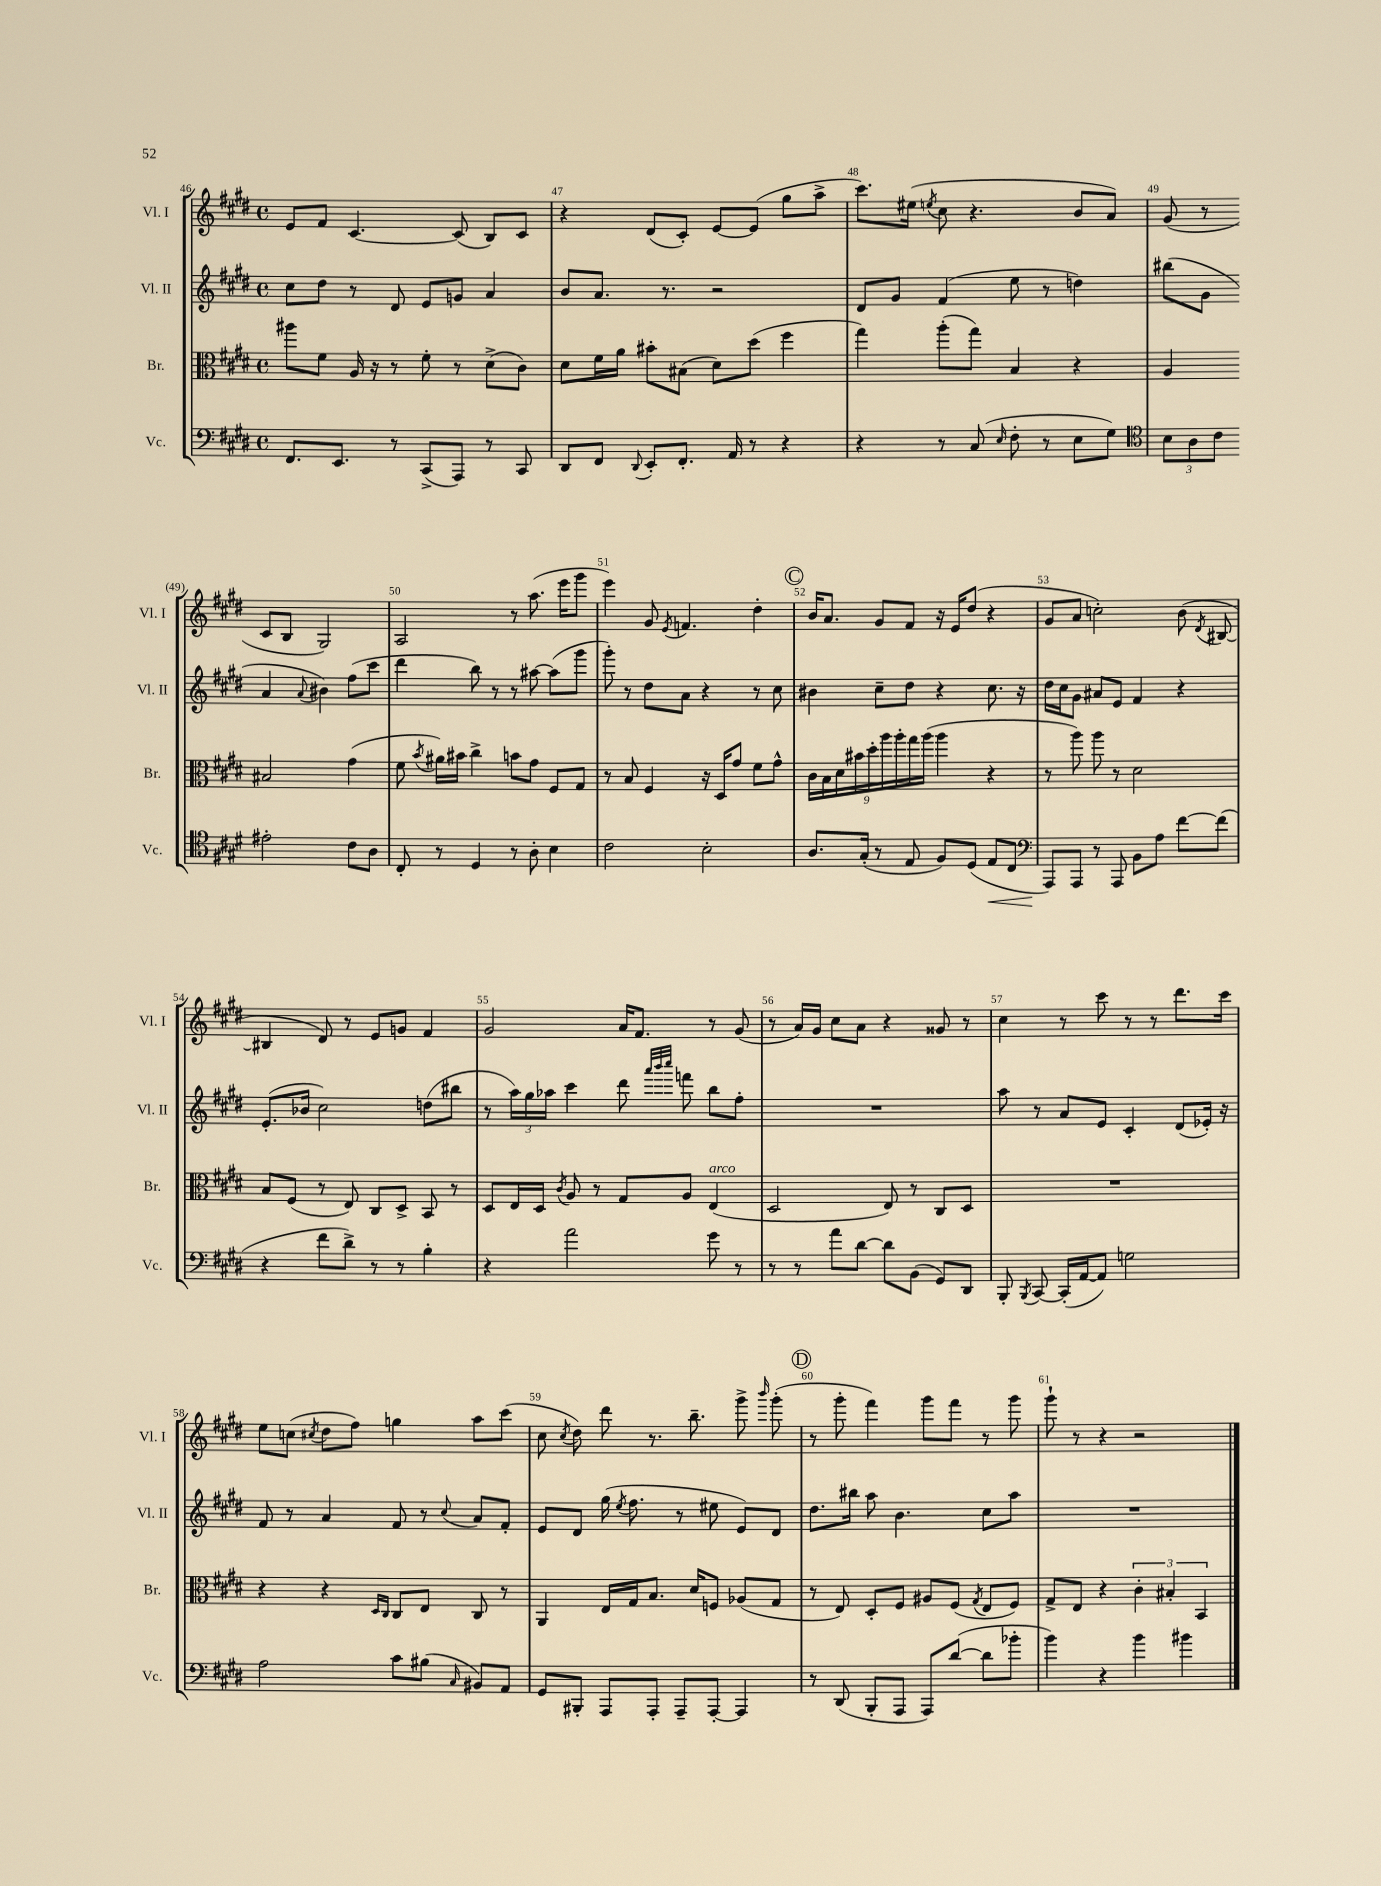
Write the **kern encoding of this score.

**kern	**dynam	**kern	**kern	**kern
*part4	*part4	*part3	*part2	*part1
*staff4	*staff4	*staff3	*staff2	*staff1
*I"Vc.	*	*I"Br.	*I"Vl. II	*I"Vl. I
*I'Vc.	*	*I'Br.	*I'Vl. II	*I'Vl. I
*clefF4	*	*clefC3	*clefG2	*clefG2
*k[f#c#g#d#]	*	*k[f#c#g#d#]	*k[f#c#g#d#]	*k[f#c#g#d#]
*M4/4	*	*M4/4	*M4/4	*M4/4
*met(c)	*	*met(c)	*met(c)	*met(c)
=46	=46	=46	=46	=46
8.FF#/L	.	8aa#X\L	8cc#\L	8e/L
.	.	8f#\J	8dd#\J	8f#/J
8.EE/J	.	.	.	.
.	.	16A/	8r	[4.c#/
.	.	16r	.	.
8r	.	8r	8d#/	.
(8CC#^/L	.	8f#'\	8e/L	.
8AAA/J)	.	8r	8gn/J	(8c#/]
8r	.	(8d#^\L	4a/	8B/L)
8CC#/	.	8c#\J)	.	8c#/J
=47	=47	=47	=47	=47
8DD#/L	.	8d#\L	8b/L	4r
8FF#/J	.	16f#\L	8.a/J	.
.	.	16a\JJ	.	.
8qqDD#/	.	.	.	.
8EE'/L	.	8b#X'\L	.	(8d#/L
.	.	.	8.r	.
8.FF#'/J	.	(8B#X\J	.	8c#'/J)
.	.	8d#\L)	2r	[8e/L
16AA/	.	.	.	.
8r	.	(8dd#\J	.	(8e/J]
4r	.	4ff#\	.	8gg#\L
.	.	.	.	8aa^\J
=48	=48	=48	=48	=48
4r	.	4gg#\)	8d#/L	8.ccc#\L)
.	.	.	8g#/J	.
.	.	.	.	(16ee#X\Jk
.	.	.	.	8qeen/
8r	.	(8aa'\L	(4f#/	8cc#\
(8C#/	.	8gg#\J)	.	4.r
16qqE/	.	.	.	.
8F#'\	.	4B/	8ee\	.
8r	.	.	8r	.
8E\L	.	4r	4ddn\)	8b/L
8G#\J)	.	.	.	8a/J)
=49	=49	=49	=49	=49
*clefC4	*	*	*	*
12B\L	.	4A/	(8bb#X\L	(8g#/
12A\	.	.	.	.
.	.	.	8g#\J	8r
12c#\J	.	.	.	.
2e#X'\	.	2B#X/	4a/	8c#/L
.	.	.	.	8B/J
.	.	.	8qqa/	.
.	.	.	4b#X\)	2G#/)
8c#\L	.	(4g#\	(8ff#\L	.
8A\J	.	.	8ccc#\J	.
!!LO:LB:g=z
=50	=50	=50	=50	=50
8C#'/	.	8f#\	4ddd#\	2A/
.	.	8qb/	.	.
8r	.	16a#X\LL)	.	.
.	.	16b#X\JJ	.	.
4D#/	.	4cc#^\	8bb\)	.
.	.	.	8r	.
8r	.	8bn\L	8r	8r
8A'\	.	8g#\J	[8aa#X\	(8.aa\
4B\	.	8F#/L	(8aa#\L]	.
.	.	.	.	16eee\KL
.	.	8G#/J	8ggg#\J	8ggg#\J
=51	=51	=51	=51	=51
2c#\	.	8r	8ggg#'\)	4eee\)
.	.	8B/	8r	.
.	.	4F#/	8dd#\L	8g#/
.	.	.	.	8qe/
.	.	.	8a\J	4.fn/
2B'\	.	16r	4r	.
.	.	16D#/KL	.	.
.	.	8g#/J	.	.
.	.	8f#\L	8r	4dd#'\
.	.	8g#^^\J	8cc#\	.
!!LO:REH:place=s1:t=C
=52	=52	=52	=52	=52
8.A/L	.	18c#\LL	4b#X\	16b/KL
.	.	18B\	.	.
.	.	.	.	8.a/J
.	.	18d#\	.	.
.	.	18b#X\	.	.
(16G#'/Jk	.	.	.	.
.	.	18dd#'\	.	.
8r	.	.	8cc#~\L	8g#/L
.	.	18aa\	.	.
.	.	18aa'\	.	.
8E/	.	.	8dd#\J	8f#/J
.	.	18gg#\	.	.
.	.	(18aa\JJ	.	.
8F#/L)	.	4aa\	4r	16r
.	.	.	.	16e/KL
(8D#/J	.	.	.	(8dd#/J
!	!LO:HP:b	!	!	!
8E/L	<	4r	8.cc#\	4r
8C#/J	.	.	.	.
.	.	.	16r	.
=53	=53	=53	=53	=53
*clefF4	*	*	*	*
8AAA/L)	.	8r	16dd#\LL	8g#/L
.	.	.	16cc#\J	.
8AAA/J	[	8aa\)	8g#\J	8a/J
8r	.	8aa\	8a#X/L	2ccn'\)
8AAA/	.	8r	8e/J	.
8BB\L	.	2d#\	4f#/	.
8A\J	.	.	.	.
[8f#\L	.	.	4r	(8b\
.	.	.	.	8qd#/
(8f#\J]	.	.	.	[8B#X/
!!LO:LB:g=z
=54	=54	=54	=54	=54
4r	.	8B/L	(8.e'/L	4B#X/]
.	.	(8F#/J	.	.
.	.	.	16b-X/Jk	.
8f#\L	.	8r	2cc#\)	8d#/)
8d#^\J)	.	8E/)	.	8r
8r	.	8C#/L	.	8e/L
8r	.	8D#^/J	.	8gn/J
4B'\	.	8BB/	(8ddn\L	4f#/
.	.	8r	8bb#X\J	.
=55	=55	=55	=55	=55
4r	.	8D#/L	8r	2g#/
.	.	16E/L	24aa\LL)	.
.	.	.	24gg#\	.
.	.	16D#/JJ	.	.
.	.	.	24aa-X\JJ	.
.	.	8qc#/	.	.
2a\	.	8A/	4ccc#\	.
.	.	8r	.	.
.	.	8G#/L	8ddd#\	16a/KL
.	.	.	.	8.f#/J
.	.	.	32qqaaa/LLL	.
.	.	.	32qqbbb/	.
.	.	.	32qqcccc#/JJJ	.
.	.	8A/J	8fffn\	.
!	!	!LO:TX:a:i:t=arco	!	!
8g#\	.	(4E/	8bb\L	8r
8r	.	.	8ff#'\J	(8g#/
=56	=56	=56	=56	=56
8r	.	2D#/	1r	8r
8r	.	.	.	16a/LL)
.	.	.	.	16g#/JJ
8a\L	.	.	.	8cc#\L
[8d#\J	.	.	.	8a\J
8d#\L]	.	8E/)	.	4r
(8BB\J	.	8r	.	.
8GG#/L)	.	8C#/L	.	8g##X/
8DD#/J	.	8D#/J	.	8r
=57	=57	=57	=57	=57
8BBB'/	.	1r	8aa\	4cc#\
8qBBB/	.	.	.	.
[8CC#/	.	.	8r	.
(16CC#'/LL]	.	.	8a/L	8r
[16AA/J	.	.	.	.
8AA/J])	.	.	8e/J	8ccc#\
2Gn\	.	.	4c#'/	8r
.	.	.	.	8r
.	.	.	(8d#/L	8.ddd#\L
.	.	.	16e-X'/Jk)	.
.	.	.	16r	16ccc#\Jk
!!LO:LB:g=z
=58	=58	=58	=58	=58
2A\	.	4r	8f#/	8ee\L
.	.	.	8r	(8ccn\J
.	.	.	.	8qcc#X/
.	.	4r	4a/	8dd#\L
.	.	.	.	8ff#\J)
.	.	16qqD#/LL	.	.
.	.	16qqC#/JJ	.	.
8c#\L	.	8C#/L	8f#/	4ggn\
(8B#X\J	.	8E/J	8r	.
16qqC#/	.	.	8qqcc#/	.
8BB#X/L)	.	8C#/	8a/L	8aa\L
8AA/J	.	8r	8f#'/J	(8ccc#\J
=59	=59	=59	=59	=59
8GG#/L	.	4AA/	8e/L	8cc#\
.	.	.	.	8qcc#/
8BBB#X'/J	.	.	8d#/J	8dd#\)
8AAA/L	.	16E/LL	(16gg#\	8ddd#\
.	.	.	8qee/	.
.	.	16G#/J	8.ff#\	.
8AAA'/J	.	8.B/J	.	8.r
8AAA~/L	.	.	8r	.
.	.	16d#/KL	.	8.bb~\
[8AAA'/J	.	8Fn/J	8ee#X\	.
4AAA/]	.	(8A-X/L	8e/L)	8ggg#^\
.	.	.	.	16qqbbb/
.	.	8G#/J	8d#/J	(8ggg#'\
!!LO:REH:place=s1:t=D
=60	=60	=60	=60	=60
8r	.	8r	8.dd#\L	8r
(8DD#/	.	8E/)	.	8ggg#'\
.	.	.	16bb#X\Jk	.
8BBB'/L	.	8D#'/L	8aa\	4fff#\)
8AAA/J	.	8F#/J	4.b\	.
8AAA/L)	.	8A#X/L	.	8ggg#\L
([8d#/J	.	(8F#/J	.	8fff#\J
.	.	8qG#/	.	.
8d#\L]	.	8E/L	8cc#\L	8r
8b-X'\J	.	8F#/J)	8aa\J	8ggg#\
=61	=61	=61	=61	=61
4b\)	.	8G#^/L	1r	8ggg#`\
.	.	8E/J	.	8r
4r	.	4r	.	4r
4b\	.	6c#'\	.	2r
.	.	6B#X'/	.	.
4b#X\	.	.	.	.
.	.	6BB/	.	.
==	==	==	==	==
*-	*-	*-	*-	*-
